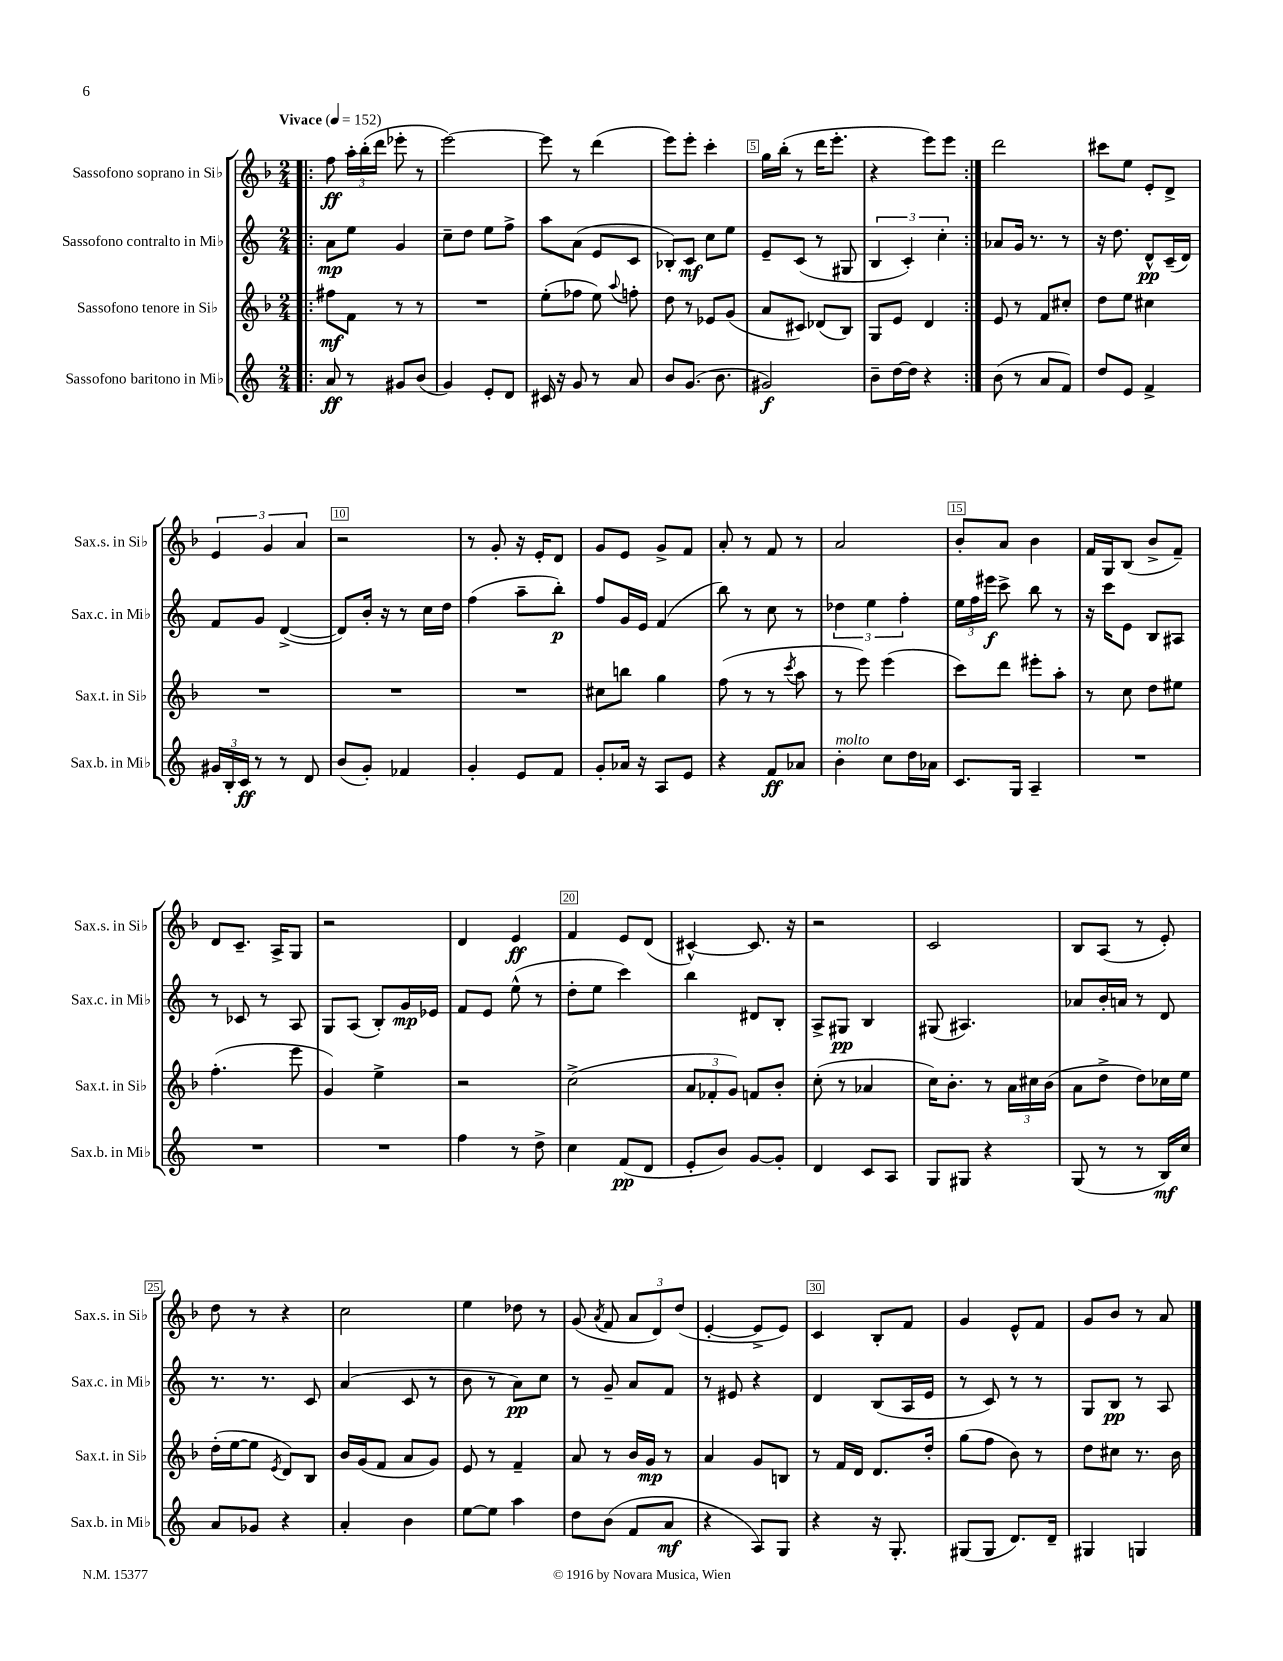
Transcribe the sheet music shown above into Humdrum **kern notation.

**kern	**dynam	**kern	**dynam	**kern	**dynam	**kern	**dynam
*part4	*part4	*part3	*part3	*part2	*part2	*part1	*part1
*staff4	*staff4	*staff3	*staff3	*staff2	*staff2	*staff1	*staff1
*I"Sassofono baritono in Mi♭	*	*I"Sassofono tenore in Si♭	*	*I"Sassofono contralto in Mi♭	*	*I"Sassofono soprano in Si♭	*
*I'Sax.b. in Mi♭	*	*I'Sax.t. in Si♭	*	*I'Sax.c. in Mi♭	*	*I'Sax.s. in Si♭	*
*clefG2	*	*clefG2	*	*clefG2	*	*clefG2	*
*k[]	*	*k[b-]	*	*k[]	*	*k[b-]	*
*M2/4	*	*M2/4	*	*M2/4	*	*M2/4	*
*MM152	*	*MM152	*	*MM152	*	*MM152	*
=1!|:	=1!|:	=1!|:	=1!|:	=1!|:	=1!|:	=1!|:	=1!|:
!	!	!	!	!	!	!LO:TX:a:B:t=Vivace	!
8a/	ff	8ff#X\L	mf	8a\L	mp	8ff\	ff
8r	.	8f\J	.	8ee\J	.	24aa'\LL	.
.	.	.	.	.	.	(24bb-'\	.
.	.	.	.	.	.	24ddd\JJ	.
8g#X/L	.	8r	.	4g/	.	8eee-X'\	.
(8b/J	.	8r	.	.	.	8r	.
=2	=2	=2	=2	=2	=2	=2	=2
4g/)	.	2r	.	8cc~\L	.	[2eee\)	.
.	.	.	.	8dd\J	.	.	.
8e'/L	.	.	.	8ee\L	.	.	.
8d/J	.	.	.	8ff^\J	.	.	.
=3	=3	=3	=3	=3	=3	=3	=3
16c#X/	.	(8ee'\L	.	8aa\L	.	8eee\]	.
16r	.	.	.	.	.	.	.
8g/	.	8ff-X\J	.	(8a\J	.	8r	.
8r	.	8ee\)	.	8e/L	.	(4ddd\	.
.	.	8qqaa/	.	.	.	.	.
8a/	.	8ffn'\	.	8c/J	.	.	.
=4	=4	=4	=4	=4	=4	=4	=4
8b/L	.	8dd\	.	8B-X'/L)	.	8eee\L)	.
(8.g/J	.	8r	.	8c/J	mf	8eee'\J	.
.	.	8e-X/L	.	8cc\L	.	4ccc'\	.
8.b\	.	.	.	.	.	.	.
.	.	(8g/J	.	8ee\J	.	.	.
=5	=5	=5	=5	=5	=5	=5	=5
2g#X/)	f	8a/L	.	8e~/L	.	16gg\LL	.
.	.	.	.	.	.	(16bb-'\JJ	.
.	.	8c#X/J)	.	(8c/J	.	8r	.
.	.	(8d-X/L	.	8r	.	16ddd\KL	.
.	.	.	.	.	.	8.eee'\J	.
.	.	8B-/J)	.	8G#X/	.	.	.
=6	=6	=6	=6	=6	=6	=6	=6
8b~\L	.	8G/L	.	6B/	.	4r	.
[16dd\L	.	8e/J	.	.	.	.	.
.	.	.	.	6c'/)	.	.	.
16dd\JJ]	.	.	.	.	.	.	.
4r	.	4d/	.	.	.	8eee\L)	.
.	.	.	.	6cc'\	.	.	.
.	.	.	.	.	.	8eee\J	.
=7:|!	=7:|!	=7:|!	=7:|!	=7:|!	=7:|!	=7:|!	=7:|!
(8b\	.	8e/	.	8a-X/L	.	2ddd\	.
8r	.	8r	.	16g/Jk	.	.	.
.	.	.	.	8.r	.	.	.
8a/L	.	8f/L	.	.	.	.	.
8f/J)	.	8cc#X'/J	.	8r	.	.	.
=8	=8	=8	=8	=8	=8	=8	=8
8dd/L	.	8dd\L	.	16r	.	8ccc#X\L	.
.	.	.	.	8.dd\	.	.	.
8e/J	.	8ee\J	.	.	.	8ee\J	.
4f^/	.	4cc#X\	.	8d^^/L	pp	8e'/L	.
.	.	.	.	(16c~/L	.	8d^/J	.
.	.	.	.	16d/JJ)	.	.	.
!!LO:LB:g=z
=9	=9	=9	=9	=9	=9	=9	=9
24g#X/LL	.	2r	.	8f/L	.	6e/	.
24B'/	.	.	.	.	.	.	.
24c/JJ	ff	.	.	.	.	.	.
8r	.	.	.	8g/J	.	.	.
.	.	.	.	.	.	6g/	.
8r	.	.	.	([4d^/	.	.	.
.	.	.	.	.	.	6a/	.
8d/	.	.	.	.	.	.	.
=10	=10	=10	=10	=10	=10	=10	=10
(8b/L	.	2r	.	8d/L])	.	2r	.
8g'/J)	.	.	.	16b'/Jk	.	.	.
.	.	.	.	16r	.	.	.
4f-X/	.	.	.	8r	.	.	.
.	.	.	.	16cc\LL	.	.	.
.	.	.	.	16dd\JJ	.	.	.
=11	=11	=11	=11	=11	=11	=11	=11
4g'/	.	2r	.	(4ff\	.	8r	.
.	.	.	.	.	.	8g'/	.
8e/L	.	.	.	8aa~\L	.	16r	.
.	.	.	.	.	.	16e'/KL	.
8f/J	.	.	.	8bb'\J)	p	8d/J	.
=12	=12	=12	=12	=12	=12	=12	=12
8g'/L	.	8cc#X\L	.	8ff/L	.	8g/L	.
16a-X/Jk	.	8bbn\J	.	16g/L	.	8e/J	.
16r	.	.	.	16e/JJ	.	.	.
8A/L	.	4gg\	.	(4f/	.	8g^/L	.
8e/J	.	.	.	.	.	8f/J	.
=13	=13	=13	=13	=13	=13	=13	=13
4r	.	(8ff\	.	8bb\)	.	8a'/	.
.	.	8r	.	8r	.	8r	.
8f/L	ff	8r	.	8cc\	.	8f/	.
.	.	8qccc/	.	.	.	.	.
8a-X/J	.	8aa\	.	8r	.	8r	.
=14	=14	=14	=14	=14	=14	=14	=14
!LO:TX:a:i:t=molto	!	!	!	!	!	!	!
4b'\	.	8r	.	6dd-X\	.	2a/	.
.	.	8eee\)	.	.	.	.	.
.	.	.	.	6ee\	.	.	.
8cc\L	.	(4eee\	.	.	.	.	.
.	.	.	.	6ff'\	.	.	.
16dd\L	.	.	.	.	.	.	.
16a-X\JJ	.	.	.	.	.	.	.
=15	=15	=15	=15	=15	=15	=15	=15
8.c/L	.	8ccc\L)	.	24ee\LL	.	8b-'/L	.
.	.	.	.	24ff\	.	.	.
.	.	.	.	24eee#X\JJ	f	.	.
.	.	8ddd\J	.	8ccc^\	.	8a/J	.
16G/Jk	.	.	.	.	.	.	.
4A~/	.	8eee#X'\L	.	8bb\	.	4b-\	.
.	.	8aa'\J	.	8r	.	.	.
=16	=16	=16	=16	=16	=16	=16	=16
2r	.	8r	.	16r	.	16f/LL	.
.	.	.	.	16ccc\KL	.	16G/J	.
.	.	8cc\	.	8e\J	.	(8B-/J	.
.	.	8dd\L	.	8B/L	.	8b-^/L	.
.	.	8ee#X\J	.	8A#X/J	.	8f~/J)	.
!!LO:LB:g=z
=17	=17	=17	=17	=17	=17	=17	=17
2r	.	(4.ff'\	.	8r	.	8d/L	.
.	.	.	.	8c-X/	.	8.c~/J	.
.	.	.	.	8r	.	.	.
.	.	.	.	.	.	16A^/KL	.
.	.	8eee\	.	8A/	.	8G/J	.
=18	=18	=18	=18	=18	=18	=18	=18
2r	.	4g/)	.	8G/L	.	2r	.
.	.	.	.	(8A/J	.	.	.
.	.	4ee^\	.	8B'/L)	.	.	.
.	.	.	.	16g/L	mp	.	.
.	.	.	.	16e-X/JJ	.	.	.
=19	=19	=19	=19	=19	=19	=19	=19
4ff\	.	2r	.	8f/L	.	4d/	.
.	.	.	.	8e/J	.	.	.
8r	.	.	.	(8ee^^\	.	4e/	ff
8dd^\	.	.	.	8r	.	.	.
=20	=20	=20	=20	=20	=20	=20	=20
4cc\	.	(2cc^\	.	8dd'\L	.	4f/	.
.	.	.	.	8ee\J	.	.	.
(8f/L	pp	.	.	4ccc\)	.	8e/L	.
8d/J	.	.	.	.	.	(8d/J	.
=21	=21	=21	=21	=21	=21	=21	=21
8e'/L	.	12a/L	.	4bb\	.	[4c#X^^/)	.
.	.	12f-X'/	.	.	.	.	.
8b/J)	.	.	.	.	.	.	.
.	.	12g/J)	.	.	.	.	.
[8g/L	.	8fn/L	.	8d#X/L	.	8.c#/]	.
8g'/J]	.	8b-'/J	.	8B'/J	.	.	.
.	.	.	.	.	.	16r	.
=22	=22	=22	=22	=22	=22	=22	=22
4d/	.	(8cc'\	.	8A^/L	.	2r	.
.	.	8r	.	8G#X/J	pp	.	.
8c/L	.	4a-X/	.	4B/	.	.	.
8A/J	.	.	.	.	.	.	.
=23	=23	=23	=23	=23	=23	=23	=23
8G/L	.	16cc\KL)	.	(8G#X/	.	2c/	.
.	.	8.b-'\J	.	.	.	.	.
8G#X/J	.	.	.	4.A#X/)	.	.	.
4r	.	8r	.	.	.	.	.
.	.	24a\LL	.	.	.	.	.
.	.	24cc#X\	.	.	.	.	.
.	.	(24b-\JJ	.	.	.	.	.
=24	=24	=24	=24	=24	=24	=24	=24
(8G/	.	8a\L	.	8a-X/L	.	8B-/L	.
8r	.	8dd^\J	.	16b'/L	.	(8A/J	.
.	.	.	.	16an/JJ	.	.	.
8r	.	8dd\L)	.	8r	.	8r	.
16B/LL)	mf	16cc-X\L	.	8d/	.	8e'/)	.
16cc/JJ	.	16ee\JJ	.	.	.	.	.
!!LO:LB:g=z
=25	=25	=25	=25	=25	=25	=25	=25
8a/L	.	(16dd'\LL	.	8.r	.	8dd\	.
.	.	[16ee\J	.	.	.	.	.
8g-X/J	.	8ee\J]	.	.	.	8r	.
.	.	.	.	8.r	.	.	.
.	.	8qe/	.	.	.	.	.
4r	.	8d/L)	.	.	.	4r	.
.	.	8B-/J	.	8c/	.	.	.
=26	=26	=26	=26	=26	=26	=26	=26
4a'/	.	16b-/LL	.	(4a/	.	2cc\	.
.	.	(16g/J	.	.	.	.	.
.	.	8f/J	.	.	.	.	.
4b\	.	8a/L	.	8c/	.	.	.
.	.	8g/J)	.	8r	.	.	.
=27	=27	=27	=27	=27	=27	=27	=27
[8ee\L	.	8e/	.	8b\	.	4ee\	.
8ee\J]	.	8r	.	8r	.	.	.
4aa\	.	4f~/	.	8a\L)	pp	8dd-X\	.
.	.	.	.	8cc\J	.	8r	.
=28	=28	=28	=28	=28	=28	=28	=28
8dd\L	.	8a/	.	8r	.	(8g/	.
.	.	.	.	.	.	8qa/	.
(8b\J	.	8r	.	8g~/	.	8f/	.
8f/L	.	16b-/LL	.	8a/L	.	12a/L	.
.	.	16g/JJ	mp	.	.	.	.
.	.	.	.	.	.	12d/)	.
8a/J	mf	8r	.	8f/J	.	.	.
.	.	.	.	.	.	(12dd/J	.
=29	=29	=29	=29	=29	=29	=29	=29
4r	.	4a/	.	8r	.	[4e'/	.
.	.	.	.	8e#X/	.	.	.
8A/L)	.	8g/L	.	4r	.	8e^/L]	.
8G/J	.	8Bn/J	.	.	.	8e/J)	.
=30	=30	=30	=30	=30	=30	=30	=30
4r	.	8r	.	4d/	.	4c/	.
.	.	16f/LL	.	.	.	.	.
.	.	16d/JJ	.	.	.	.	.
16r	.	8.d/L	.	(8B/L	.	8B-'/L	.
8.G'/	.	.	.	.	.	.	.
.	.	.	.	16A/L	.	8f/J	.
.	.	16dd'/Jk	.	16e/JJ	.	.	.
=31	=31	=31	=31	=31	=31	=31	=31
(8G#X/L	.	(8gg\L	.	8r	.	4g/	.
8G#/J	.	8ff\J	.	8c/)	.	.	.
8.d/L)	.	8b-\)	.	8r	.	8e^^/L	.
.	.	8r	.	8r	.	8f/J	.
16d~/Jk	.	.	.	.	.	.	.
=32	=32	=32	=32	=32	=32	=32	=32
4G#X/	.	8dd\L	.	8G/L	.	8g/L	.
.	.	8cc#X\J	.	8B/J	pp	8b-/J	.
4Gn/	.	8.r	.	8r	.	8r	.
.	.	.	.	8A/	.	8a/	.
.	.	16b-\	.	.	.	.	.
==	==	==	==	==	==	==	==
*-	*-	*-	*-	*-	*-	*-	*-
